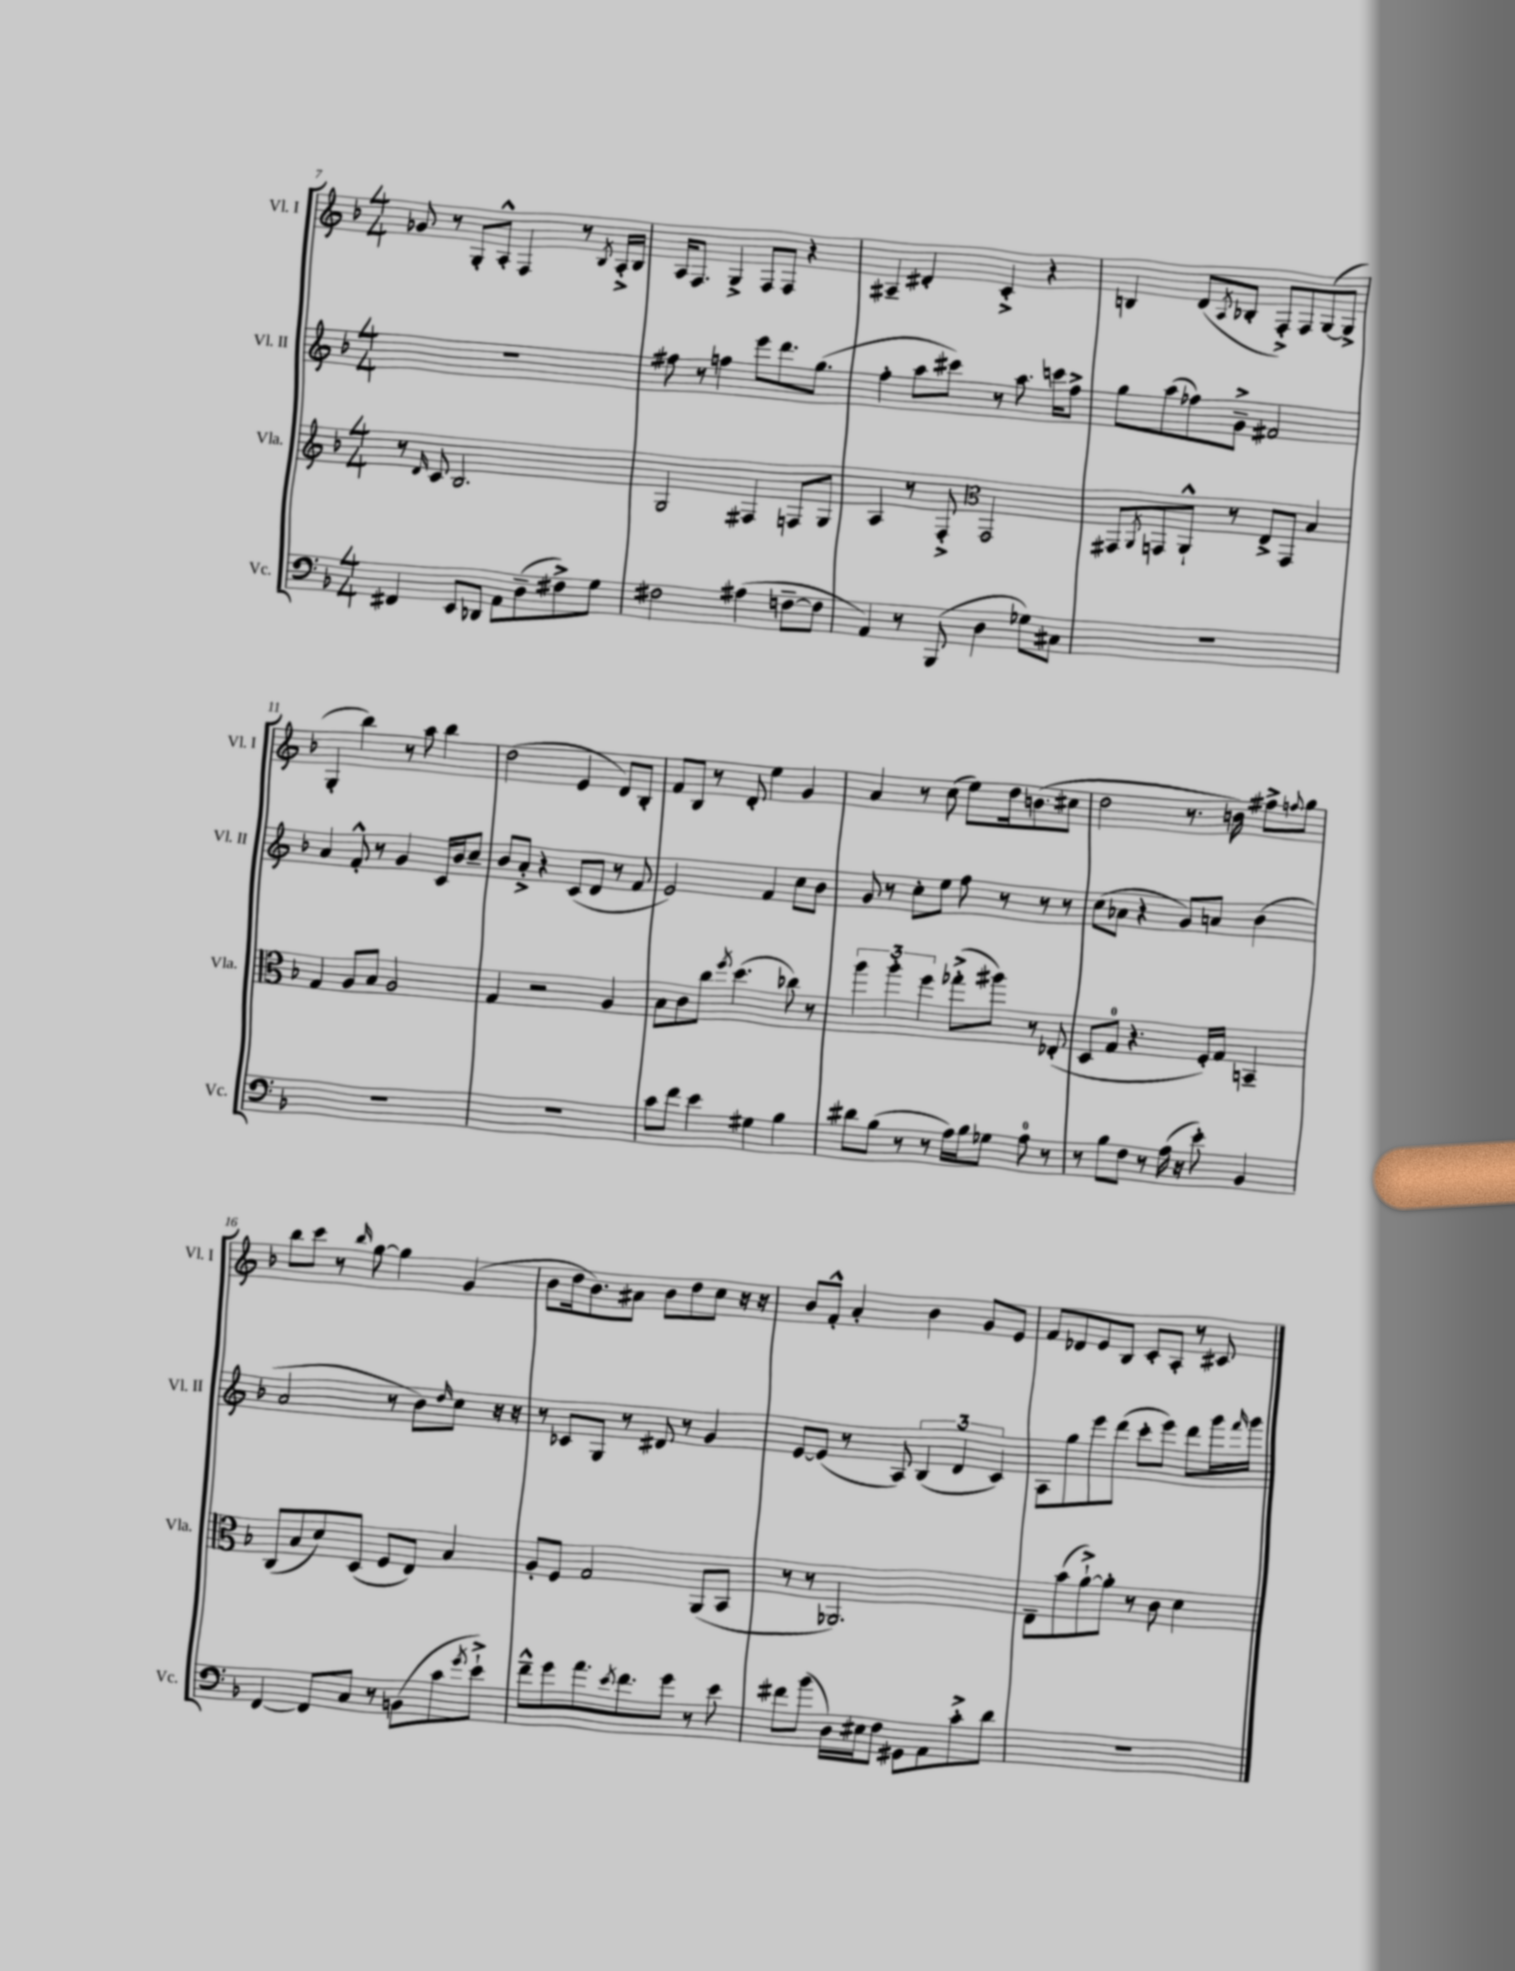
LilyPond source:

<<
\new StaffGroup <<
\new Staff = "s0" \with { instrumentName = "Vl. I" shortInstrumentName = "Vl. I" } {
    \clef treble \key f \major \numericTimeSignature \time 4/4
    ges'8 r8 g8-. a8-.-^ f4 r8 \acciaccatura { bes8 } a16-.-> bes16 |
    a16 f8. g4-> f8 f8 r4 |
    ais4-- dis'4-. c'4-.-> r4 |
    b4 d'8( \acciaccatura { a8 } bes8-. f8-.->) f8 g8~( g8-> |
    g4-. bes''4) r8 a''8 bes''4 |
    d''2( e'4 d'8) bes8-. |
    f'8 bes8 r8 d'8-. e''4 g'4 |
    a'4 r8 c''8( e''8) d''16 b'8.( cis''8 |
    d''2 r8. b'16) fis''8-> \appoggiatura { f''8 } g''8 |
    bes''8 c'''8 r8 \grace { bes''16 } g''8~ g''4 g'4( |
    bes'8 d''16 bes'8.) ais'8 bes'8 d''8 c''8 r16 r16 |
    bes'8 f'8-.-^ a'4-. bes'4 g'8 e'8 |
    f'8 des'8 e'8 bes8 c'8-. a8-. r8 cis'8 \bar "|." |
}
\new Staff = "s1" \with { instrumentName = "Vl. II" shortInstrumentName = "Vl. II" } {
    \clef treble \key f \major \numericTimeSignature \time 4/4
    R1 |
    fis''8 r8 f''4 e'''8 d'''8. g''8.( |
    f''4-. a''8 cis'''8) r8 a''8. c'''16 f''8-> |
    g''8 a''8( fes''8) g'8---> fis'2 |
    a'4 f'8-.-^ r8 g'4 c'16 bes'16 c''8-- |
    bes'8 a'8-.-> r4 c'8( d'8 r8 f'8 |
    e'2) f'4 c''8 bes'8 |
    g'8 r8 c''8-. e''8 f''8 r8 r8 r8 |
    c''8( aes'8 r4 g'8) a'8 bes'4( |
    a'2 r8 bes'8) \grace { d''16 } c''8 r16 r16 |
    r8 ces'8 g8 r8 dis'8 r8 g'4 |
    e'8~ e'8( r8 a8) \tuplet 3/2 { bes4( d'4 c'4) } |
    a8 g''8 e'''8 d'''8( c'''8-. e'''8) d'''8 g'''16 \grace { f'''16 } g'''16 \bar "|." |
}
\new Staff = "s2" \with { instrumentName = "Vla." shortInstrumentName = "Vla." } {
    \clef treble \key f \major \numericTimeSignature \time 4/4
    r8 \grace { d'16 } c'8 bes2. |
    g2 fis4 f8 g8 |
    a4 r8 f8-.-> \clef alto g,2 |
    gis,8 \acciaccatura { a,8 } g,8 a,8-!-^ r8 e8-> g,8 bes4 |
    g4 a8 bes8 a2 |
    g4 r2 a4 |
    bes8 c'8 c''8 \acciaccatura { f''8 } d''4.( ces''8) r8 |
    \tuplet 3/2 { a''4 a''4-. f''4 } ges''8-.->( ais''8) r8 ees8-.( |
    d8 g8-0 r4. f16-.) g16 b,4-- |
    c8( bes8 d'8) d8( f8 e8) bes4 |
    a8-. f8 g2 a,8( bes,8 |
    r8 r8 aes,2.) |
    e8-- bes'8( a'8~-!->) a'8-. r8 c'8 d'4 \bar "|." |
}
\new Staff = "s3" \with { instrumentName = "Vc." shortInstrumentName = "Vc." } {
    \clef bass \key f \major \numericTimeSignature \time 4/4
    fis,4 e,8 des,8 a,8 d8--( fis8->) g8 |
    fis2 ais4( f8~-- f8 |
    a,4) r8 bes,,8( d4 ges8) cis8 |
    R1 |
    R1 |
    R1 |
    c'8 f'8 e'4 gis4 bes4 |
    dis'8 bes8( r8 r8 a16) bes16 ges8 a8-0 r8 |
    r8 bes8 f8 r8 a16( r16 e'8-.) bes,4 |
    f,4~ f,8 c8 r8 b,8( c'8 \acciaccatura { g'8 } e'8-!->) |
    f'8---^ g'8 a'8. \acciaccatura { e'8 } f'8. g'8 r8 e'8 |
    fis'8 bes'8( d16) eis16 f8 gis,8 a,8 c'8-.-> d'8 |
    R1 \bar "|." |
}
>>
>>
\layout { \context { \Score currentBarNumber = #7 } }
